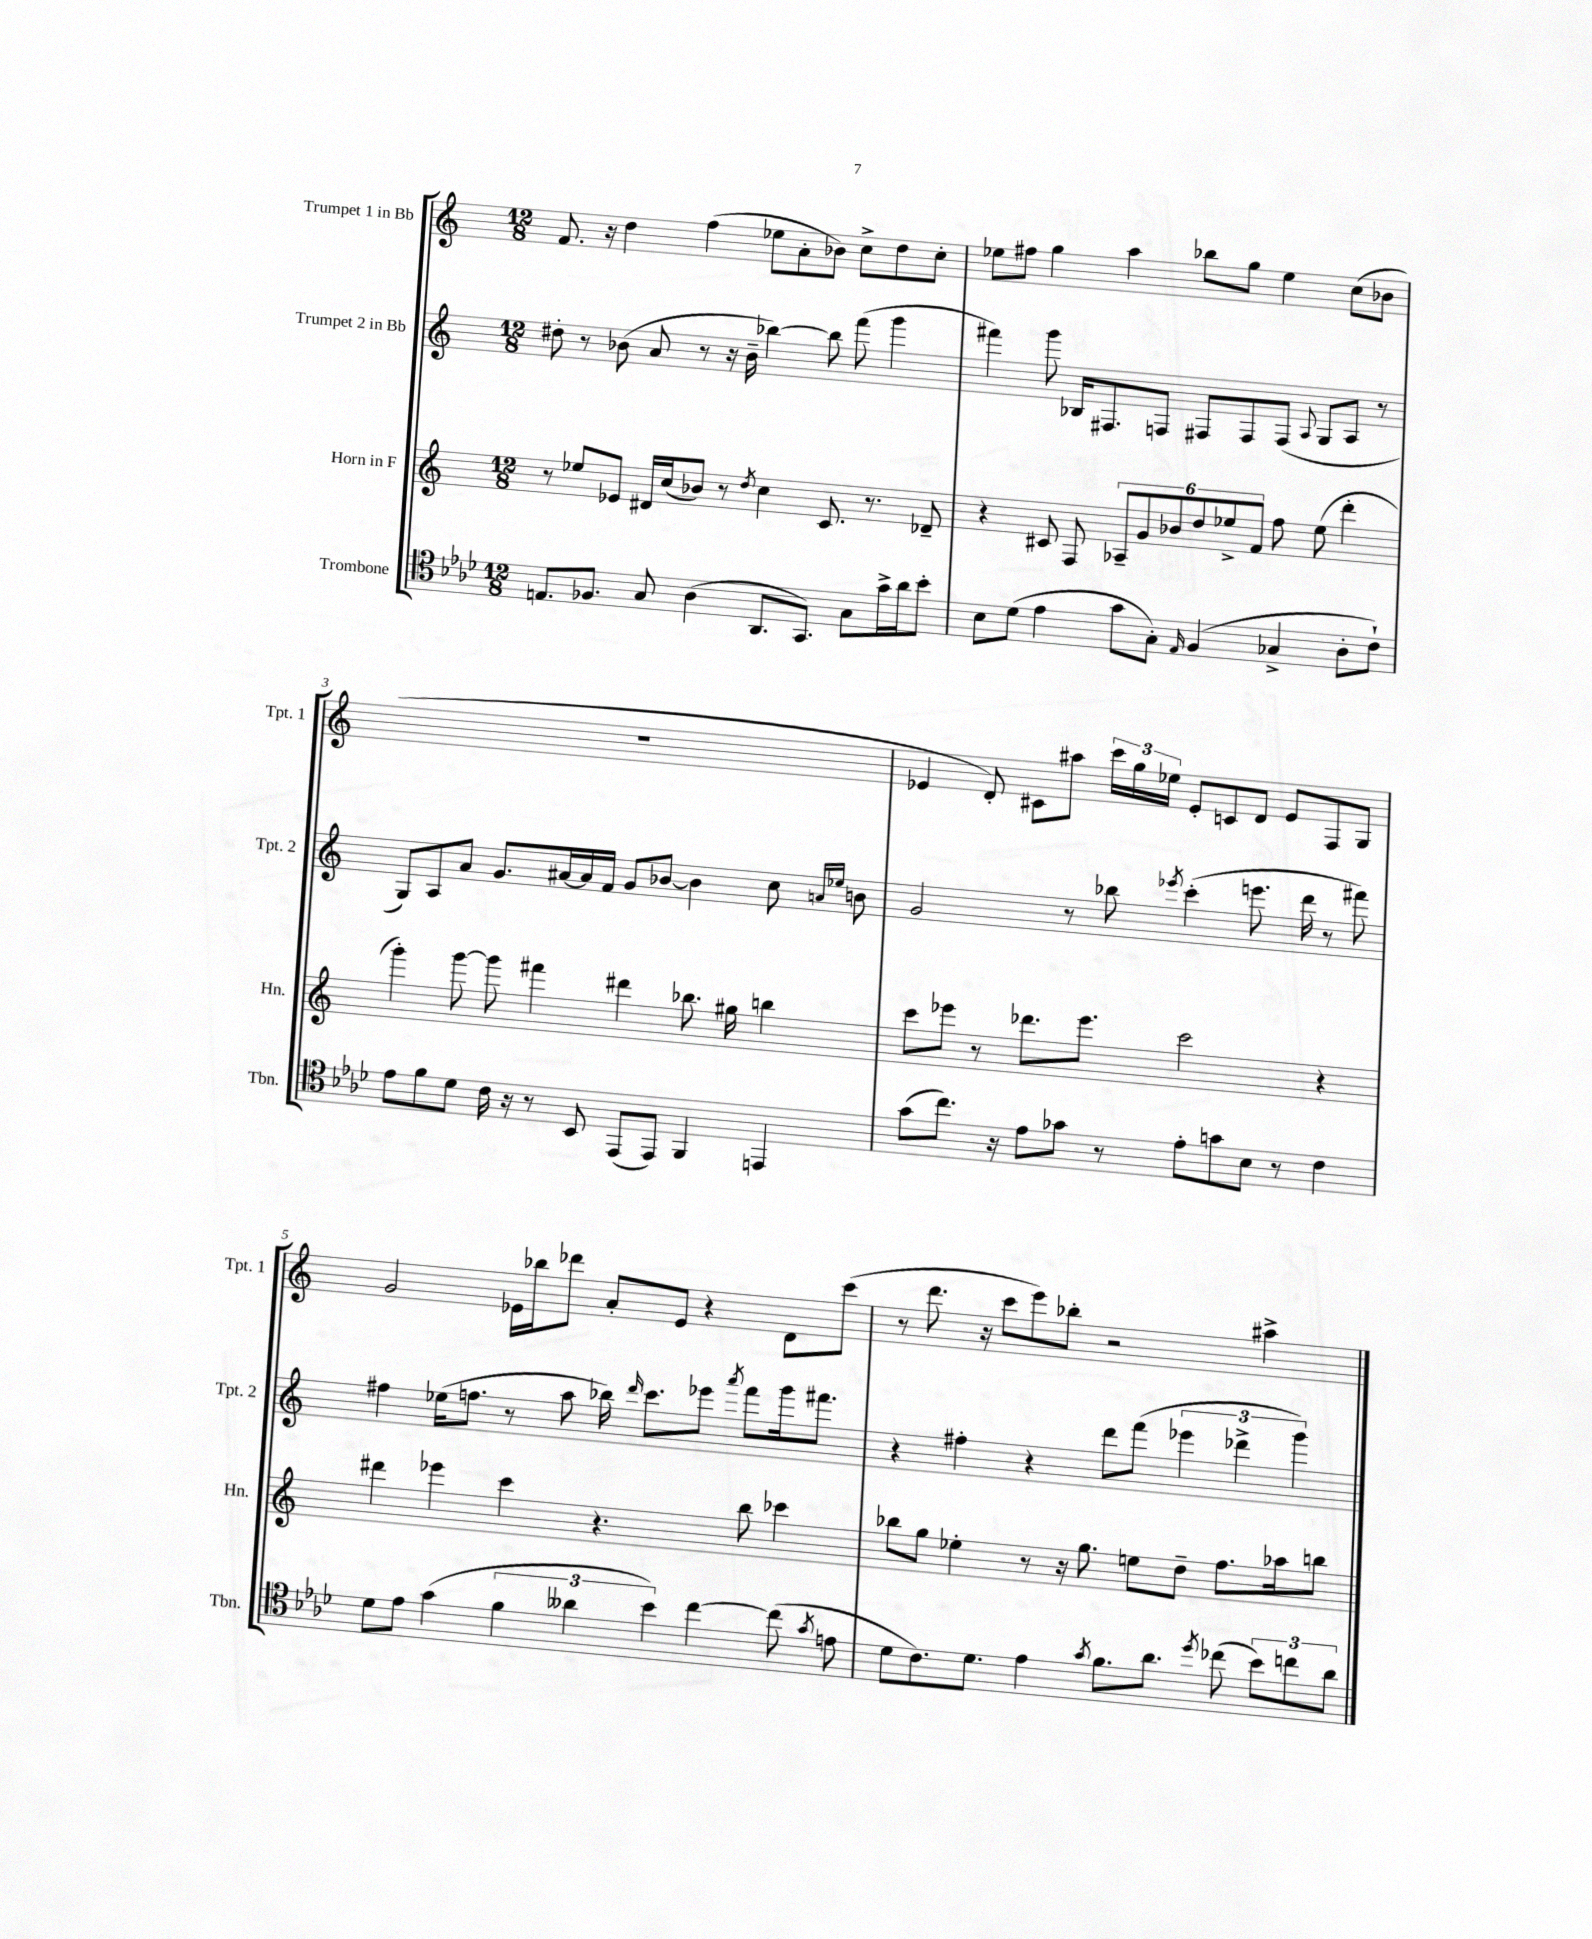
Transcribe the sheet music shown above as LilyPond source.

<<
\new StaffGroup <<
\new Staff = "s0" \with { instrumentName = "Trumpet 1 in Bb" shortInstrumentName = "Tpt. 1" } {
    \clef treble \key c \major \numericTimeSignature \time 12/8
    \autoBeamOff f'8. r16 d''4 f''4( ees''8[ a'8-. bes'8]) c''8[-> d''8 c''8]-. |
    ees''8[ fis''8] g''4 a''4 bes''8[ g''8] ees''4 c''8[( bes'8] |
    R1. |
    ees'4 d'8-.) cis'8[ ais''8] \tuplet 3/2 { c'''16[ g''16 ees''16] } ees'8[-. c'8 d'8] ees'8[ f8 g8] |
    g'2 ees'16[ bes''16 des'''8] a'8[-. ees'8] r4 d'8[ c'''8]( |
    r8 d'''8. r16 c'''8[ e'''8) bes''8]-. r2 ais''4-> \bar "|." |
}
\new Staff = "s1" \with { instrumentName = "Trumpet 2 in Bb" shortInstrumentName = "Tpt. 2" } {
    \clef treble \key c \major \numericTimeSignature \time 12/8
    \autoBeamOff dis''8-. r8 bes'8( a'8 r8 r16 bes'16-- bes''4~) bes''8 f'''8( g'''4 |
    fis'''4) g'''8 bes16[ fis8. f8] fis8[ fis8 fis8]( \appoggiatura { a8 } g8[ a8] r8 |
    g8[) a8 a'8] g'8.[ ais'16~ ais'16 f'16] g'8[ bes'8]~ bes'4 c''8 \grace { a'16[ ees''16] } b'8 |
    g'2 r8 bes''8 \acciaccatura { ees'''8 } c'''4-.( e'''8. d'''16 r8 fis'''8) |
    fis''4 ees''16[( f''8.] r8 a''8 bes''16) \grace { d'''16 } c'''8.[ ees'''8] \acciaccatura { a'''8 } f'''8[ g'''16 fis'''8.] |
    r4 fis''4-. r4 d'''8[ f'''8]( \tuplet 3/2 { ees'''4 des'''4-> g'''4) } \bar "|." |
}
\new Staff = "s2" \with { instrumentName = "Horn in F" shortInstrumentName = "Hn." } {
    \clef treble \key c \major \numericTimeSignature \time 12/8
    \autoBeamOff r8 ees''8[ ees'8] dis'16[ c''16( bes'8]) r8 \acciaccatura { d''8 } c''4 c'8. r8. des'8-- |
    r4 cis'8 f8 \tuplet 6/4 { aes8[-- g'8 bes'8 d''8 ees''8-> f'8] } f''8 ees''8( d'''4-. |
    g'''4-.) g'''8~ g'''8 fis'''4 dis'''4 bes''8. gis''16 b''4 |
    c'''8[ ees'''8] r8 des'''8.[ ees'''8.] c'''2 r4 |
    dis'''4 ees'''4 c'''4 r4. b''8 ces'''4 |
    bes''8[ g''8] ees''4-. r8 r16 g''8. e''8[ d''8]-- f''8.[ aes''16 b''8] \bar "|." |
}
\new Staff = "s3" \with { instrumentName = "Trombone" shortInstrumentName = "Tbn." } {
    \clef tenor \key aes \major \numericTimeSignature \time 12/8
    \autoBeamOff e8.[ fes8.] g8 aes4( aes,8.[ g,8.]) g8[ g'16-> aes'16 bes'8]-. |
    bes8[ des'8]( ees'4 g'8[ g8]-.) \grace { ees16 } f4( ges4-> aes8[-. c'8]-!) |
    ees'8[ f'8 des'8] c'16 r16 r8 bes,8 ees,8[( ees,8]) f,4 e,4 |
    g'8[( c''8.]) r16 ees'8[ ges'8] r8 ees'8[-. g'8 bes8] r8 c'4 |
    des'8[ ees'8] g'4( \tuplet 3/2 { f'4 aeses'4 bes'4) } c''4~ c''8( \acciaccatura { g'8 } e'8 |
    des'8[ c'8.) des'8.] ees'4 \acciaccatura { g'8 } f'8.[ aes'8.] \acciaccatura { des''8 } ces''8( \tuplet 3/2 { bes'8[) c''8 aes'8] } \bar "|." |
}
>>
>>
